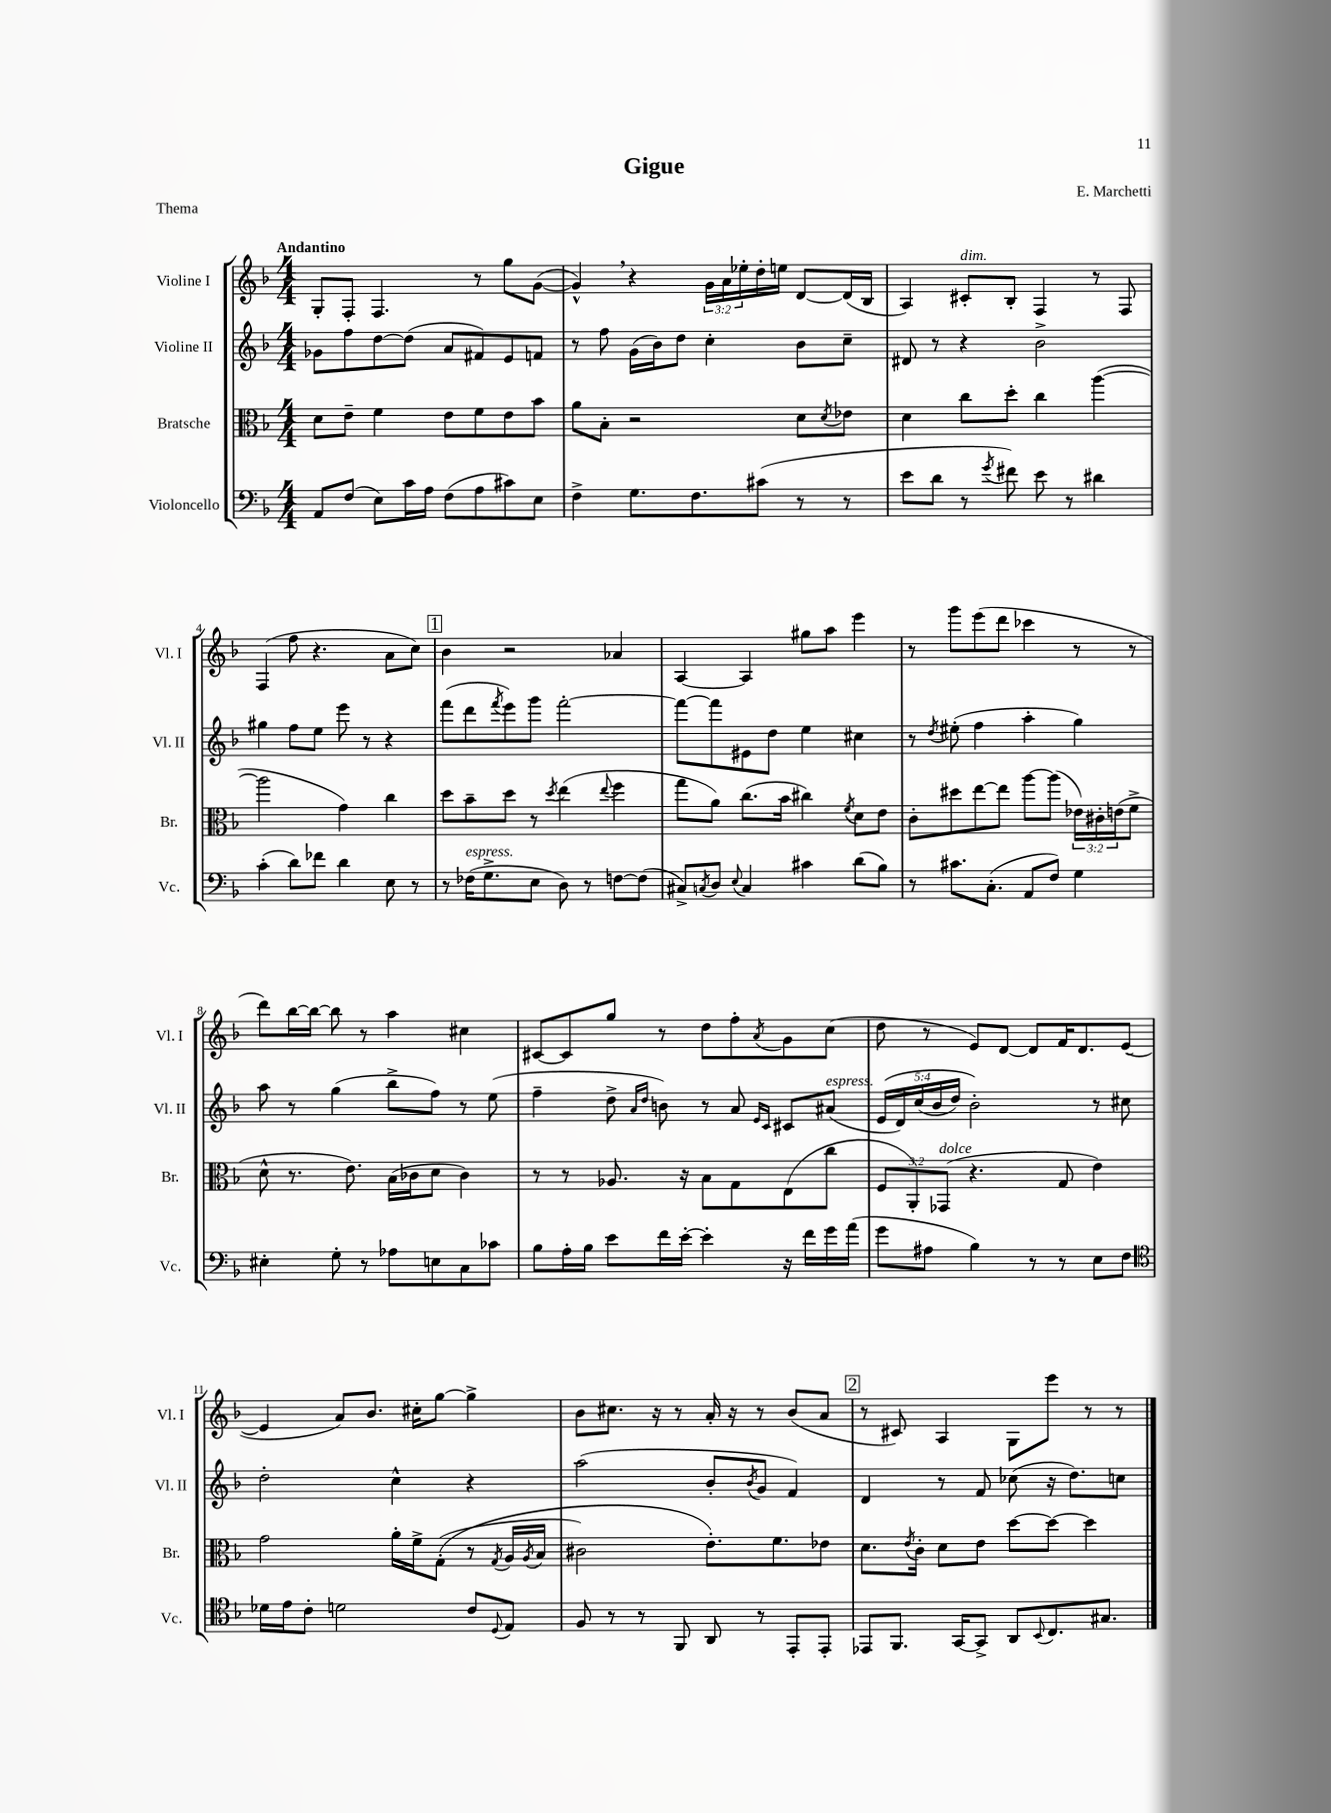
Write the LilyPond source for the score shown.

\header { title = "Gigue" composer = "E. Marchetti" piece = "Thema" }
<<
\new StaffGroup <<
\new Staff = "s0" \with { instrumentName = "Violine I" shortInstrumentName = "Vl. I" } {
    \clef treble \key f \major \numericTimeSignature \time 4/4 \override Staff.TupletNumber.text = #tuplet-number::calc-fraction-text \tempo "Andantino"
    g8-. f8-. f4. r8 g''8 g'8~( |
    g'4-^) \breathe r4 \tuplet 3/2 { g'16 a'16 ees''16-. } d''16-. e''16 d'8~ d'16( bes16 |
    a4) cis'8-.^\markup { \italic "dim." } bes8-. f4 r8 f8 |
    f4( f''8 r4. a'8 c''8) |
    \mark \markup { \box "1" } bes'4 r2 aes'4 |
    a4~ a4 gis''8 a''8 e'''4 |
    r8 g'''8 e'''8( d'''8 ces'''4 r8 r8 |
    d'''8) bes''16~ bes''16~ bes''8 r8 a''4 cis''4 |
    cis'8~ cis'8 g''8 r8 d''8 f''8-. \acciaccatura { a'8 } g'8 c''8( |
    d''8 r8 e'8) d'8~ d'8 f'16 d'8. e'8~( |
    e'4 a'8) bes'8. cis''16-. g''8~ g''4-> |
    bes'8 cis''8. r16 r8 a'16-. r16 r8 bes'8( a'8 |
    \mark \markup { \box "2" } r8 cis'8) a4 g8 e'''8 r8 r8 \bar "|." |
}
\new Staff = "s1" \with { instrumentName = "Violine II" shortInstrumentName = "Vl. II" } {
    \clef treble \key f \major \numericTimeSignature \time 4/4 \override Staff.TupletNumber.text = #tuplet-number::calc-fraction-text
    ges'8 f''8 d''8~ d''8( a'8 fis'8) e'8 f'8 |
    r8 f''8 g'16( bes'16) d''8 c''4-. bes'8 c''8-- |
    dis'8 r8 r4 bes'2-> |
    gis''4 f''8 e''8 e'''8 r8 r4 |
    \mark \markup { \box "1" } f'''8( d'''8 \acciaccatura { f'''8 } e'''8) g'''8 f'''2~-. |
    f'''8~ f'''8 eis'8 d''8 e''4 cis''4 |
    r8 \acciaccatura { d''8 } eis''8-.( f''4 a''4-. g''4) |
    a''8 r8 g''4( bes''8-> f''8) r8 e''8( |
    f''4-- d''8-> \grace { a'16 d''16 } b'8) r8 a'8 \grace { e'16 c'16 } cis'8 ais'8^\markup { \italic "espress." }( |
    \tuplet 5/4 { e'16\( d'16) c''16( bes'16 d''16) } bes'2-.\) r8 cis''8 |
    d''2-. c''4-^ r4 |
    a''2( bes'8-. \acciaccatura { bes'8 } g'8 f'4) |
    \mark \markup { \box "2" } d'4 r8 f'8 ces''8( r16 d''8.) c''8 \bar "|." |
}
\new Staff = "s2" \with { instrumentName = "Bratsche" shortInstrumentName = "Br." } {
    \clef alto \key f \major \numericTimeSignature \time 4/4 \override Staff.TupletNumber.text = #tuplet-number::calc-fraction-text
    d'8 e'8-- f'4 e'8 f'8 e'8 bes'8 |
    a'8 bes8-. r2 d'8 \acciaccatura { d'8 } ees'8 |
    d'4 c''8 d''8-. c''4 a''4~( |
    a''2 g'4) c''4 |
    \mark \markup { \box "1" } d''8 bes'8-- d''8 r8 \acciaccatura { d''8 } e''4( \appoggiatura { e''8 } f''4 |
    g''8 a'8) c''8.( bes'16 cis''4) \acciaccatura { f'8 } d'8 e'8 |
    c'8-. dis''8 e''8~ e''8 a''8~ a''8( \tuplet 3/2 { ees'16) cis'16-. e'16( } f'8-> |
    d'8-^ r8. e'8.) bes16( ces'16 d'8 ces'4) |
    r8 r8 aes8. r16 bes8 g8 e8( c''8 |
    \tuplet 3/2 { f8 a,8-.) ges,8^\markup { \italic "dolce" }( } r4. g8 e'4) |
    g'2 a'16-. f'16-> g8-.(\( r8 \acciaccatura { g8 } a16 \acciaccatura { a8 } bes16 |
    cis'2) e'8.-.\) f'8. ees'8 |
    \mark \markup { \box "2" } d'8. \acciaccatura { e'8 } c'16-. d'8 e'8 d''8~ d''8~ d''4 \bar "|." |
}
\new Staff = "s3" \with { instrumentName = "Violoncello" shortInstrumentName = "Vc." } {
    \clef bass \key f \major \numericTimeSignature \time 4/4
    a,8 f8( e8) c'16 a16 f8( a8 cis'8) e8 |
    f4-> g8. f8. cis'8( r8 r8 |
    e'8 d'8 r8 \acciaccatura { g'8 } fis'8) e'8 r8 dis'4 |
    c'4-.( d'8) fes'8 d'4 e8 r8 |
    \mark \markup { \box "1" } r8 fes16^\markup { \italic "espress." }( g8.-> e8 d8) r8 f8~ f8( |
    cis8->) \acciaccatura { c8 } d8 \appoggiatura { e8 } c4 cis'4 d'8( bes8) |
    r8 cis'8. c8.-.( a,8 f8) g4 |
    eis4-. g8-. r8 aes8 e8 c8 ces'8 |
    bes8 a16-. bes16 e'8 f'16 e'16~-. e'4-. r16 f'16 g'16 a'16( |
    g'8 ais8 bes4) r8 r8 e8 f8 |
    \clef tenor des'16 e'16 c'8-. d'2 c'8 \appoggiatura { d8 } e8 |
    f8 r8 r8 f,8 a,8 r8 e,8-. e,8-. |
    \mark \markup { \box "2" } ees,8 f,8. g,16~ g,8-> a,8 \appoggiatura { bes,8 } c8. gis8. \bar "|." |
}
>>
>>
